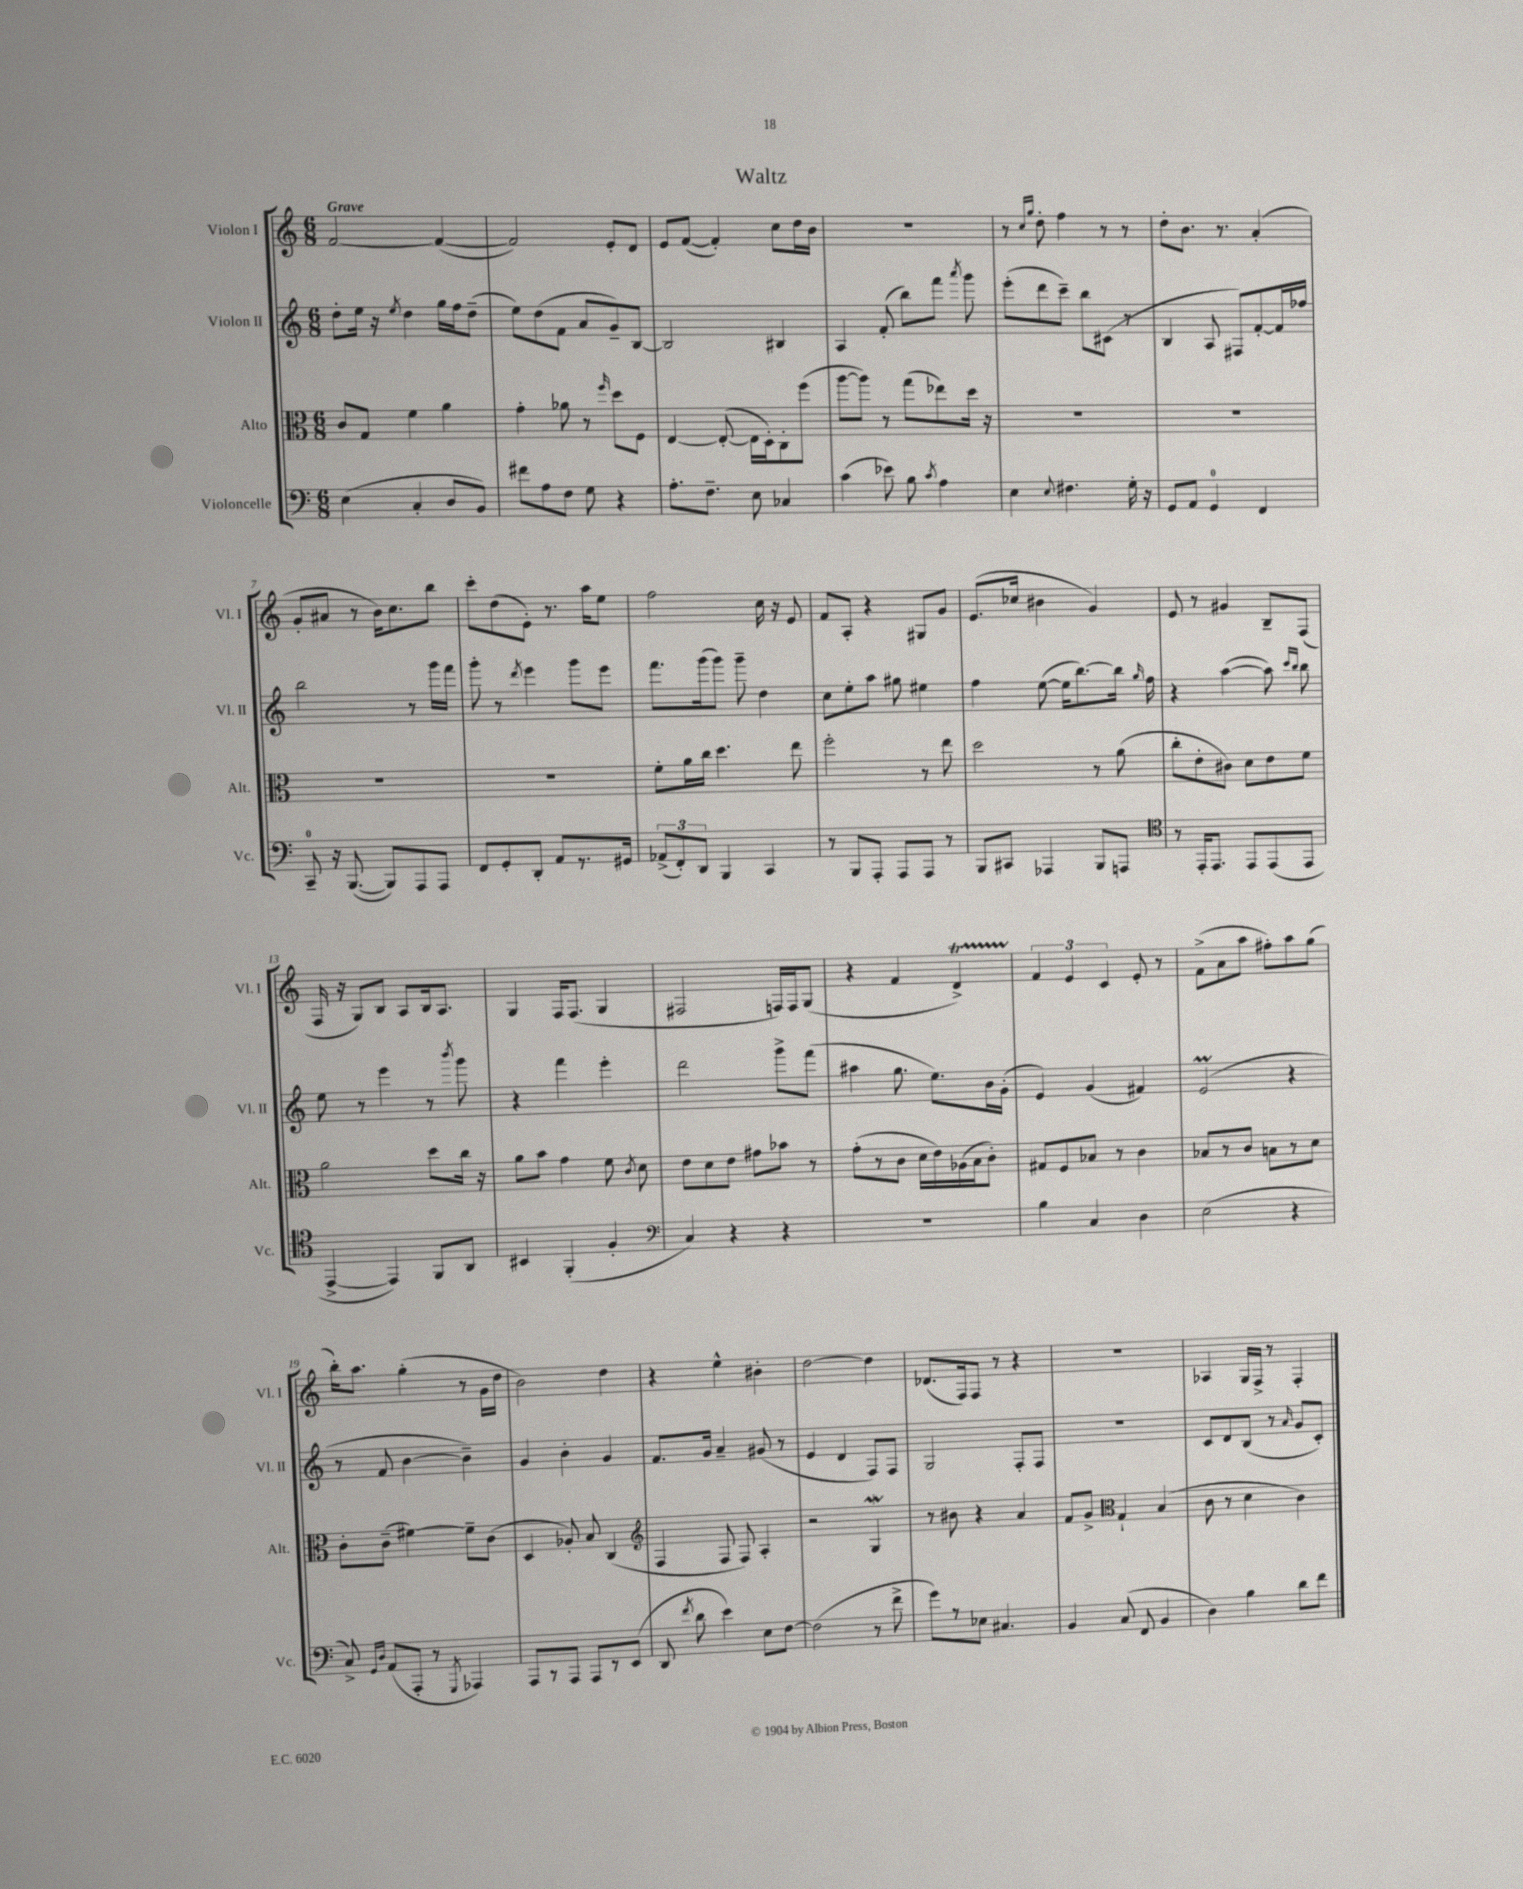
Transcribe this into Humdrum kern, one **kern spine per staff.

**kern	**kern	**kern	**kern
*part4	*part3	*part2	*part1
*staff4	*staff3	*staff2	*staff1
*I"Violoncelle	*I"Alto	*I"Violon II	*I"Violon I
*I'Vc.	*I'Alt.	*I'Vl. II	*I'Vl. I
*clefF4	*clefC3	*clefG2	*clefG2
*k[]	*k[]	*k[]	*k[]
*M6/8	*M6/8	*M6/8	*M6/8
=1	=1	=1	=1
!	!	!	!LO:TX:a:B:t=Grave
(4E\	8c/L	8dd'\L	[2f/
.	8G/J	16ee\Jk	.
.	.	16r	.
.	.	8qee/	.
4C'/	4f\	4dd\	.
8D/L	4a\	16gg\LL	(4f/_
.	.	16ff\J	.
8BB/J)	.	(8dd~\J	.
=2	=2	=2	=2
8f#X\L	4g'\	8ee\L)	2f/])
8A\	.	(8dd\	.
8F\J	8a-X\	8f\J	.
8G\	8r	8a/L	.
.	16qqff/	.	.
4r	8dd\L	8g~/)	8e'/L
.	8F\J	[8B/J	8d/J
=3	=3	=3	=3
8.A'\L	[4E/	2B/]	8e/L
.	.	.	([8f/J
8.F~\J	.	.	.
.	(8E'/_	.	4f'/])
8E\	16E\LL]	.	.
.	16D'\J)	.	.
4C-X/	8C'\	4B#X/	8cc\L
.	(8ff\J	.	16dd\L
.	.	.	16b\JJ
=4	=4	=4	=4
(4c\	[8aa\L	4A/	2.r
.	8aa\J])	.	.
8e-X\)	8r	(8f'/	.
8B\	(8gg\L	8bb\L)	.
8qc/	.	.	.
4A\	8ee-X\)	8fff\J	.
.	.	8qaaa/	.
.	16dd\Jk	8ggg\	.
.	16r	.	.
=5	=5	=5	=5
4E\	2.r	(8eee'\L	8r
.	.	.	16qqcc/LL
.	.	.	16qqgg/JJ
.	.	8ddd\	8dd'\
8qqE/	.	.	.
4.F#X\	.	8ccc~\J)	4ff\
.	.	8bb\L	.
.	.	(8c#X\J	8r
16G'\	.	8r	8r
16r	.	.	.
=6	=6	=6	=6
8GG/L	2.r	4B/	8dd'\L
8AA/J	.	.	8.b\J
4GG/	.	8A/	.
.	.	.	8.r
.	.	8F#X/L)	.
4FF/	.	[8f'/	(4a'/
.	.	16f/L]	.
.	.	16ff-X/JJ	.
!!LO:LB:g=z
=7	=7	=7	=7
8CC~/	2.r	2bb\	8g'/L
16r	.	.	8a#X/J
([8.BBB/	.	.	.
.	.	.	8r
8BBB/L])	.	.	16b\KL)
.	.	.	8.cc\
8AAA/	.	8r	.
8AAA/J	.	16ggg\LL	8bb\J
.	.	16fff\JJ	.
=8	=8	=8	=8
8FF/L	2.r	8ggg'\	8ccc'\L
8GG'/	.	8r	(8dd\
.	.	8qddd/	.
8DD'/J	.	4eee\	8e'\J)
8AA/L	.	.	8.r
8.r	.	8ggg\L	.
.	.	.	16aa\KL
.	.	8eee\J	8ee\J
16GG#X/Jk	.	.	.
=9	=9	=9	=9
(12AA-X^/L	8f'\L	8.fff\L	2ff\
12FF'/)	.	.	.
.	16a\L	.	.
12DD/J	.	.	.
.	16cc\JJ	(16ggg\k	.
4BBB/	4.dd\	8ggg\J)	.
.	.	8ggg~\	.
4CC/	.	4dd\	16cc\
.	.	.	16r
.	8ee\	.	8e/
=10	=10	=10	=10
8r	2ff'\	8cc\L	8f/L
8BBB/L	.	8ee'\	8A'/J
8AAA'/J	.	8aa\J	4r
8AAA/L	.	8gg#X\	.
8AAA/J	8r	4ee#X\	8G#X/L
8r	8ee\	.	8g/J
=11	=11	=11	=11
8BBB/L	2dd\	4ff\	(8.e/L
8CC#X/J	.	.	.
.	.	.	16cc-X/Jk
4AAA-X/	.	([8ee\	4b#X\
.	.	16ee\KL]	.
.	.	[8.bb\)	.
8BBB/L	8r	.	4g/)
8AAAn/J	(8a\	16bb\Jk]	.
.	.	16qqgg/	.
.	.	16ff\	.
=12	=12	=12	=12
*clefC4	*	*	*
8r	8cc'\L	4r	8e/
16EE'/KL	8e'\	.	8r
8.EE/J	.	.	.
.	8c#X\J)	([4aa\	4g#X/
8EE/L	8d\L	.	.
(8EE/	8e\	8aa\])	8B~/L
.	.	16qqccc/LL	.
.	.	16qqbb/JJ	.
8EE/J	8f\J	8bb\	(8F/J
!!LO:LB:g=z
=13	=13	=13	=13
[4EE^/	2a\	8ee\	16F/
.	.	.	16r
.	.	8r	8G/L)
4EE/])	.	4eee\	8B/J
.	.	.	8A/L
8FF/L	8dd\L	8r	16B/k
.	.	.	8.A/J
.	.	8qbbb/	.
8AA/J	16cc\Jk	8ggg\	.
.	16r	.	.
=14	=14	=14	=14
4BB#X/	8a\L	4r	4G/
.	8b\J	.	.
(4FF'/	4g\	4fff\	16F/KL
.	.	.	(8.F/J
4F'/	8f\	4eee'\	4G/
.	8qc/	.	.
.	8d\	.	.
=15	=15	=15	=15
*clefF4	*	*	*
4C/)	8e\L	2ddd\	2F#X/
.	8d\	.	.
4r	8e\J	.	.
.	8g#X\L	.	.
4r	8b-X\J	8ggg^\L	16Fn/LL)
.	.	.	16F/J
.	8r	(8fff\J	(8G/J
=16	=16	=16	=16
2.r	(8g'\L	4aa#X\	4r
.	8r	.	.
.	8c\J	8.gg\	4f/
.	16d\LL	.	.
.	16e\)	8.ee\L)	.
.	(16A-X\	.	4dT^/)
.	16B\J	.	.
.	8c'\J)	16b\L	.
.	.	(16g'\JJ	.
=17	=17	=17	=17
4B\	8G#X/L	4e/)	6f/
.	8F/	.	.
.	.	.	6e/
4C/	8B-X/J	(4g/	.
.	.	.	6c/
.	8r	.	.
4D\	4c\	4f#X/)	8e'/
.	.	.	8r
=18	=18	=18	=18
(2E\	8B-X/L	(2em/	(8f^\L
.	8r	.	8a\
.	8c/J	.	8aa\J
.	8Bn\L	.	8ff#X'\L)
4r	8r	4r	8aa\
.	8d\J	.	(8gg\J
!!LO:LB:g=z
=19	=19	=19	=19
8C^/)	8c'\L	8r	16bb'\KL)
.	.	.	8.aa\J
16qqGG/LL	.	.	.
16qqD/JJ	.	.	.
(8AA/L	(8c~\J	8f/	.
8AAA'/J	[4f#X\)	[4b\	(4gg'\
8r	.	.	.
8qGGG/	.	.	.
4AAA-X/)	8f#~\L]	4b~\])	8r
.	(8c\J	.	16g\LL
.	.	.	16dd\JJ
=20	=20	=20	=20
8AAA/L	4D/	4g/	2b\)
8r	.	.	.
8AAA/J	8A-X'/)	4b'\	.
8AAA/L	8B/	.	.
8r	(4C/	4g/	4dd\
(8EE/J	.	.	.
=21	=21	=21	=21
*	*clefG2	*	*
8DD/	4F/	8.f/L	4r
8qf/	.	.	.
8d\	.	.	.
.	.	16g/Jk	.
4e\)	8F/	4a~/	4ee^^\
.	8F/)	.	.
8E\L	4A'/	(8g#X/	4b#X'\
[8F\J	.	8r	.
=22	=22	=22	=22
(2F\]	2r	4e/	[2dd\
.	.	4d/	.
8r	4GW/	8F/L)	4dd\]
8f^\	.	8F/J	.
=23	=23	=23	=23
8g\L)	8r	2G/	(8.d-X/L
8r	8b#X\	.	.
.	.	.	16F/k)
8E-X\J	4r	.	8F/J
4.C#X/	.	.	8r
.	4a/	8F'/L	4r
.	.	8F/J	.
=24	=24	=24	=24
4BB/	8f/L	2.r	2.r
.	8g^/J	.	.
*	*clefC3	*	*
(8C/	4G`/	.	.
8FF/	.	.	.
4BB/	(4B/	.	.
=25	=25	=25	=25
4D\)	8c\	8c/L	4A-X/
.	8r	8d/	.
4B\	4d\	(8B/J	16G/LL
.	.	.	16F^/JJ
.	.	8r	8r
.	.	16qqa/	.
8d\L	4c\)	8g/L	4F'/
8f\J	.	8c'/J)	.
==	==	==	==
*-	*-	*-	*-
